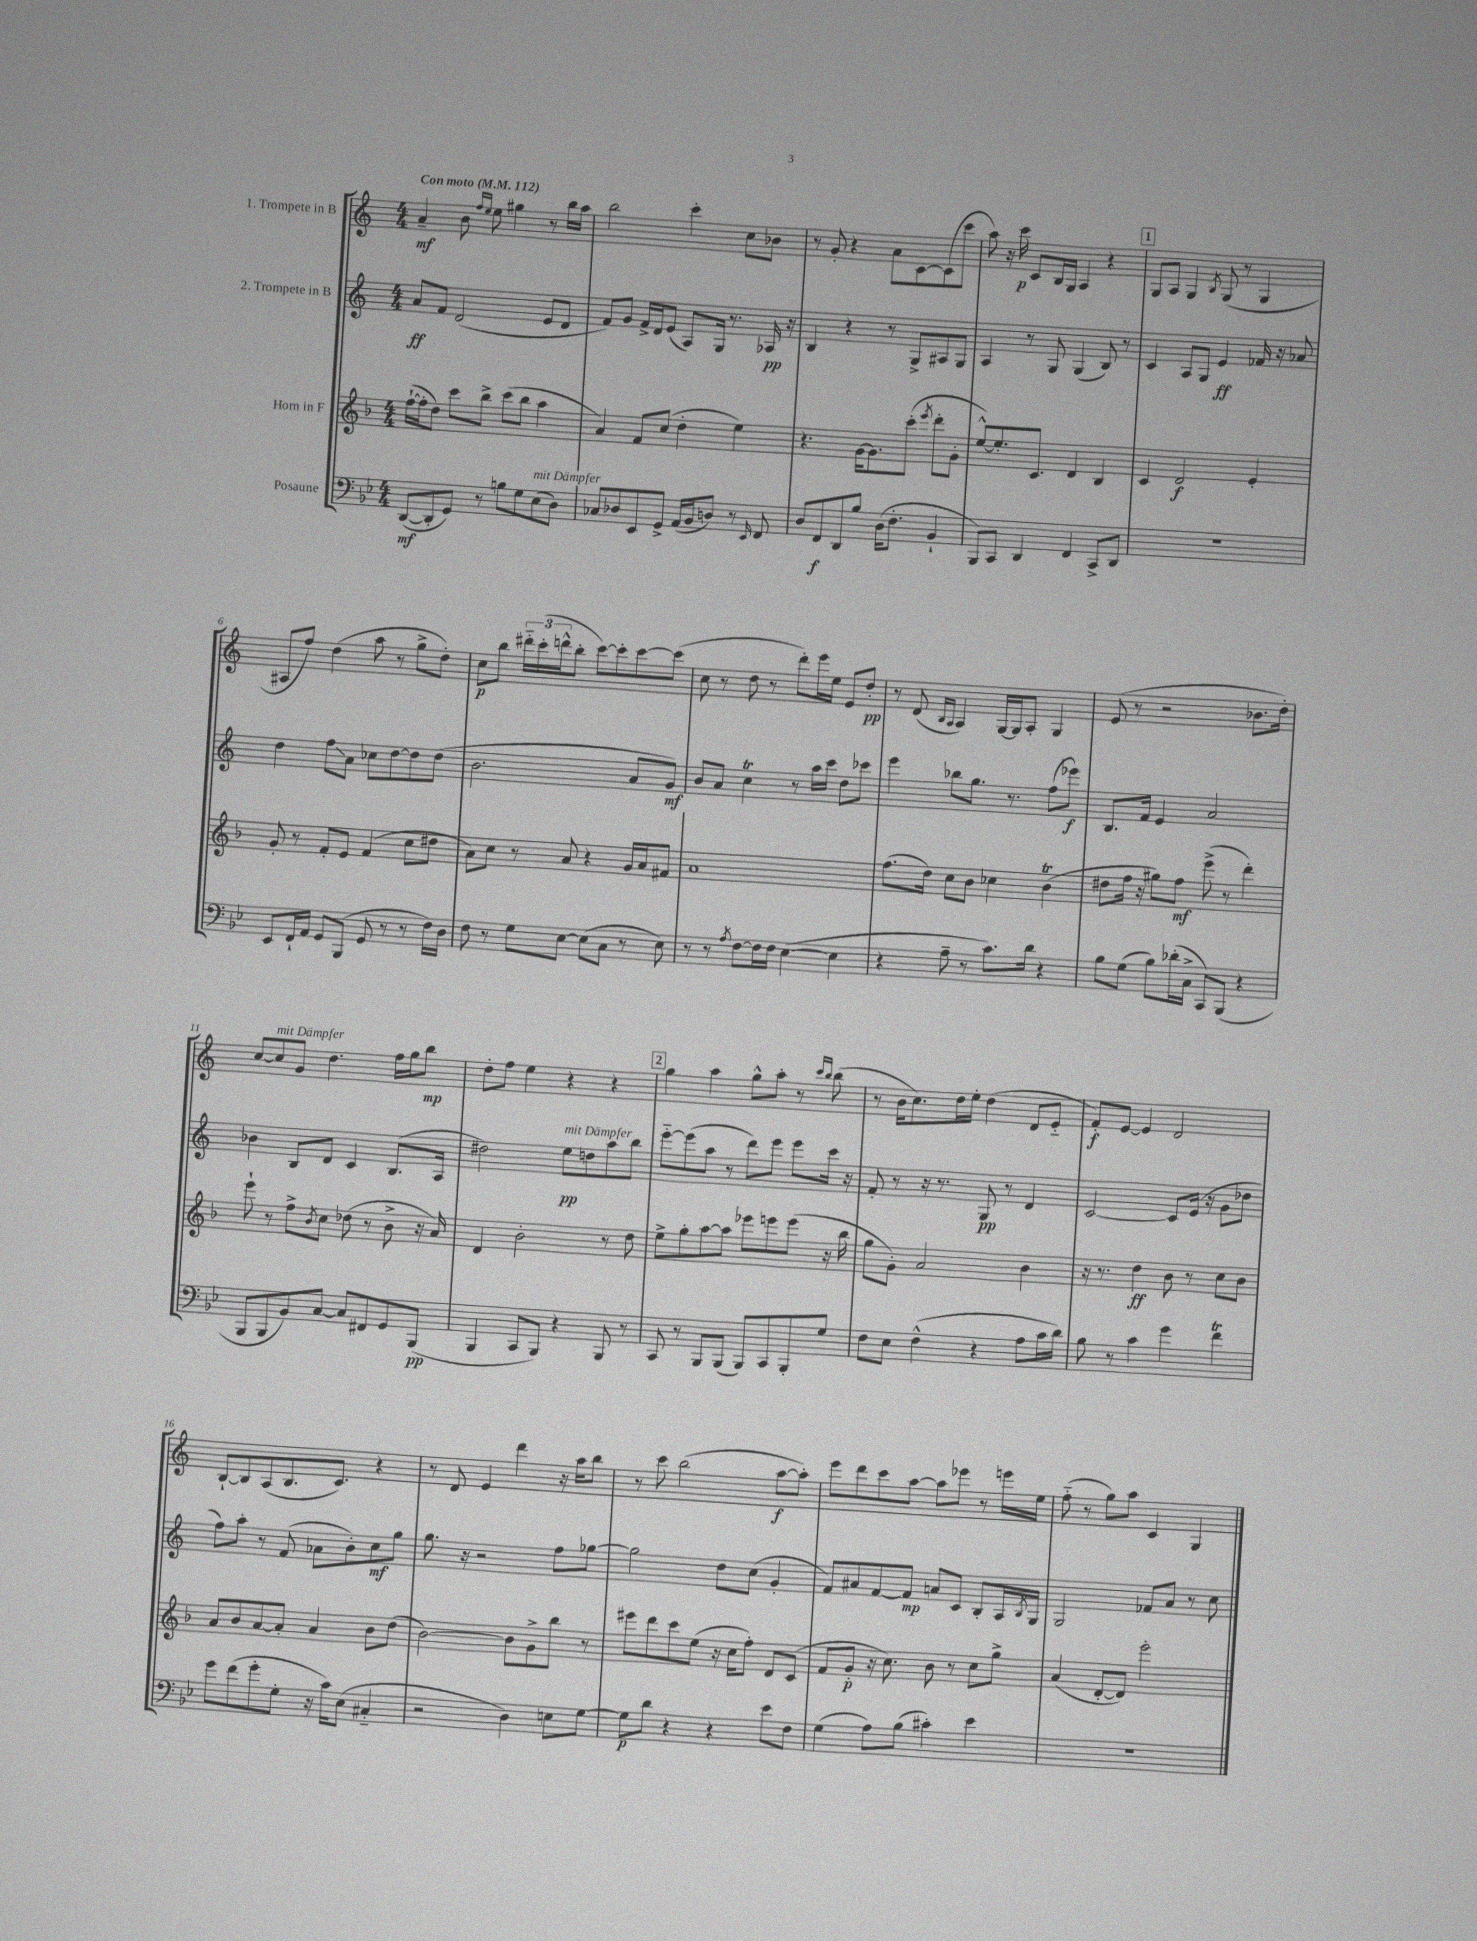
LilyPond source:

<<
\new StaffGroup <<
\new Staff = "s0" \with { instrumentName = "1. Trompete in B" } {
    \clef treble \key c \major \numericTimeSignature \time 4/4 \tempo "Con moto" 4 = 112
    a'4--\mf b'8 \grace { f''16 e''16 } e''8 gis''4 r8 b''16 a''16 |
    b''2 c'''4-. c''8 bes'8 |
    r8 g'8-. r4 a'8 c'8~ c'8( c'''8 |
    a''8) r16 c'''16\p c'8 b16 g16 a4 r4 |
    \mark \markup { \box "1" } g8 a8 g4 \acciaccatura { b8 } g8( r8 g4 |
    ais8 f''8) d''4( a''8 r8 g''8-> d''8-.) |
    c''8\p b''8 \tuplet 3/2 { dis'''16-_ c'''16-.( d'''16-^ } b''8-. c'''8~) c'''8-. c'''8~ c'''8( |
    c''8 r8 d''8 r8 d'''8-.) e'''16 e''16 e'8 d''8-.\pp |
    r8 d'8( \grace { b16 a16 } a4) g16~ g16 a8-. g4 |
    e'8( r8 r2 bes'8. d''16-.) |
    c''8~ c''8^\markup { \italic "mit Dämpfer" } g'8 d''4. f''16 g''16 b''8\mp |
    d''8-. f''8 e''4 r4 r4 |
    \mark \markup { \box "2" } g''4 a''4 g''8-^ a''8-. r8 \grace { c'''16 b''16 } b''8( |
    r8 b'16 c''8.) d''16 e''16-. d''4( d'8 e'8-_ |
    f'8-.\f) e'8~ e'4 d'2 |
    b8~-! b8 a8( b8. c'8.) r4 |
    r8 d'8 e'4 d'''4 r16 a''16 b''8 |
    r8 c'''8 b''2( a''8~\f a''8-.) |
    e'''8 d'''8 c'''8 a''8~ a''8 ees'''8 r8 e'''16 e''16 |
    f''8-_( r8 g''8) a''8 c'4 g4 \bar "|." |
}
\new Staff = "s1" \with { instrumentName = "2. Trompete in B" } {
    \clef treble \key c \major \numericTimeSignature \time 4/4
    a'8\ff f'8 d'2( e'8 d'8 |
    f'8) g'8 f'16-> d'16 e'8( a8) g16 r8. aes16\pp r16 |
    b4 r4 r8 g8-> ais8 g8 |
    a4 r8 g8 g4( b8) r8 |
    \mark \markup { \box "1" } c'4 a8 g8 e'4\ff fes'16 r16 aes'8 |
    d''4 f''8\glissando a'8 ces''8 d''8~ d''8 d''8( |
    b'2. a'8 g'8\mf) |
    b'8 a'8 c''4\trill r8 a''16 c'''16 d''8 ces'''8 |
    e'''4 bes''8 g''8. r8. f''8( ees'''8\f) |
    b8. f'16 e'4 a'2 |
    bes'4 b8 d'8 c'4 b8.( a16 |
    dis''2) e''8\pp^\markup { \italic "mit Dämpfer" } d''8 a''8 b''8 |
    \mark \markup { \box "2" } e'''8~-_ e'''8( a''8 r8 d'''8) e'''8 e'''8 c'''16 r16 |
    f'8-. r8 r16 r8. g8\pp r8 d'4 |
    c'2~ c'8 e'16( r16 g'8 des''8 |
    f''8) a''8-. r8 f'8( aes'8 b'8-.) c''8\mf g''8 |
    g''8. r16 r2 f''8 ges''8~ |
    ges''2 d''8 c''8( g'4-. |
    f'8) ais'8 f'8~ f'8\mp a'8 c'8 b8-. a16 \acciaccatura { b8 } g16 |
    g2 fes'8 a'8 r8 c''8 \bar "|." |
}
\new Staff = "s2" \with { instrumentName = "Horn in F" } {
    \clef treble \key f \major \numericTimeSignature \time 4/4
    f''16~-!( f''16-. d''8) c'''8 bes''8-> c'''8( bes''8 a''4 |
    a'4) f'8 c''8( d''4-. e''4) |
    r4. g'16~ g'8. c'''8-.( \acciaccatura { e'''8 } d'''8-. g'8-. |
    e''8~-^) e''8.-. c'8. d'4 bes4 |
    \mark \markup { \box "1" } c'4 d'2\f e'4-. |
    g'8-. r8 f'8-. e'8 f'4( c''8 dis''8 |
    a'8) c''8 r8 a'8 r4 g'16 a'16 fis'8 |
    a'1 |
    f''8.( d''16) c''8 bes'8 ces''4 bes'4\trill( |
    dis''8 f''16 r16 gis''8) f''8\mf e'''8->( r8 d'''4-.) |
    e'''8-! r8 f''8-> \acciaccatura { bes'8 } c''8 des''8( r8 bes'8-> r16 a'16) |
    d'4 bes'2-. r8 d''8 |
    \mark \markup { \box "2" } e''8-> g''8-. a''8~ a''8 ees'''8 e'''8 e'''8( r16 bes''16 |
    g''8 g'8-.) a'2 bes'4 |
    r16 r8. d''4\ff bes'8 r8 c''8 bes'8 |
    a'8 bes'8 a'8~ a'8-. a'4 bes'8 d''8( |
    bes'2~) bes'8 g'8-> bes''8 r8 |
    eis'''8 d'''8 c'''8 e''8( r16 c''16 f''8-.) d'8 c'8( |
    f'8 g'8-.\p r16 c''8.) bes'8 r8 c''8 g''8-> |
    a'4( d'8~-. d'8) e'''2-. \bar "|." |
}
\new Staff = "s3" \with { instrumentName = "Posaune" } {
    \clef bass \key bes \major \numericTimeSignature \time 4/4
    d,8~\mf( d,8-. g,8) r8 b8 g8 ees8^\markup { \italic "mit Dämpfer" }( d8) |
    ces8 des8 ees,8 g,8-> a,16( bes,16 d8) r8 \grace { ees,16 } f,8 |
    d8 f,8\f d,8 bes8 d16( f8.-. bes,4-! |
    bes,,8) c,8 d,4 f,4 c,8-> d,8 |
    \mark \markup { \box "1" } r1 |
    ees,8 f,16-! a,16 g,8 bes,,8( g,8 r8 r8 f16) d16 |
    f8 r8 g8 ees8~ ees8( c8 r8 ees8) |
    r8 r8 \acciaccatura { a8 } f8~ f16 f16 ees4~( ees4 |
    r4 a8-- r8 c'8.) d'16 r4 |
    bes8 g8( bes8) des'16-.( c16-> c,8) bes,,8( r4 |
    bes,,8 bes,,8 bes,8) c8~ c8 fis,8 g,8 bes,,8\pp( |
    bes,,4 c,8 bes,,8) r4 bes,,8 r8 |
    \mark \markup { \box "2" } c,8 r8 bes,,8 bes,,8( bes,,8) c,8 bes,,8-. g8 |
    f8 ees8 f4-^( r4 a8 c'16 d'16) |
    bes8 r8 c'4 g'4 f'4\trill |
    g'8 f'8( g'8-. g8-. r16 c'16) ees8( cis4-_ |
    r2 d4) e8 g8~ |
    g8\p d'8 r4 r4 ees'8 f8 |
    g4( a8) bes8( cis'4-.) ees'4 |
    R1 \bar "|." |
}
>>
>>
